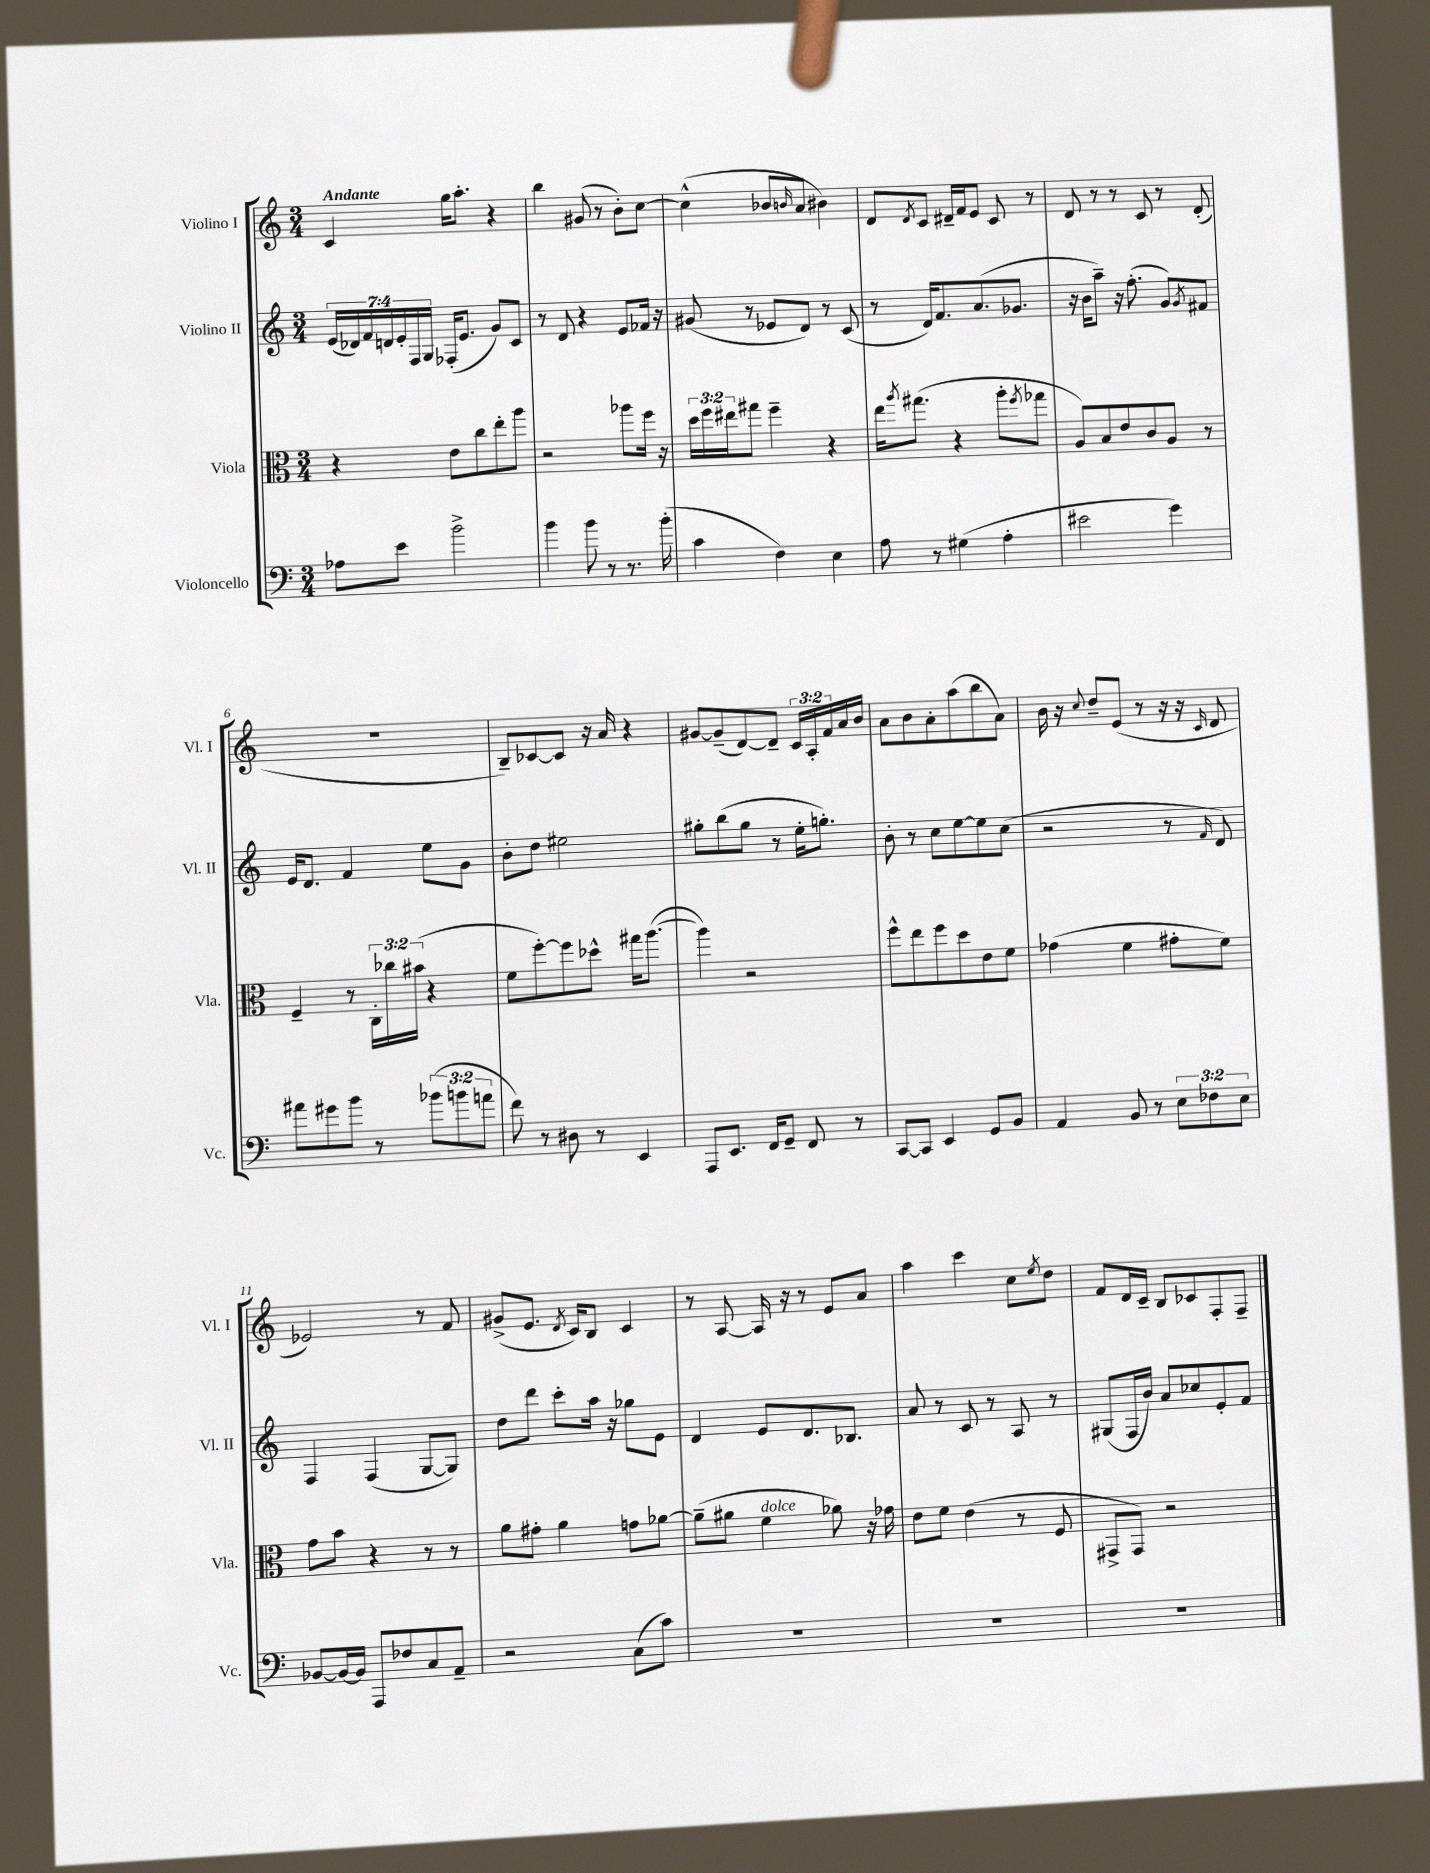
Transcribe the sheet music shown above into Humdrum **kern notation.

**kern	**kern	**kern	**kern
*part4	*part3	*part2	*part1
*staff4	*staff3	*staff2	*staff1
*I"Violoncello	*I"Viola	*I"Violino II	*I"Violino I
*I'Vc.	*I'Vla.	*I'Vl. II	*I'Vl. I
*clefF4	*clefC3	*clefG2	*clefG2
*k[]	*k[]	*k[]	*k[]
*M3/4	*M3/4	*M3/4	*M3/4
=1	=1	=1	=1
!	!	!	!LO:TX:a:B:t=Andante
8A-X\L	4r	(28e/LL	4c/
.	.	28d-X/)	.
.	.	28f/	.
.	.	28dn/	.
8e\J	.	.	.
.	.	28e'/	.
.	.	28F/	.
.	.	28G/JJ	.
2b^\	8e\L	(16F-X'/KL	16gg\KL
.	.	8.e/J	8.aa'\J
.	8cc\	.	.
.	8ee'\	8g/L)	4r
.	8aa\J	8c/J	.
=2	=2	=2	=2
4b\	2r	8r	4bb\
.	.	8d/	.
8b\	.	4r	(8g#X/
8r	.	.	8r
8.r	8aa-X\L	8e/L	8b'\L)
.	16ff\Jk	16f-X/Jk	[8cc\J
(16b'\	16r	16r	.
=3	=3	=3	=3
4c\	24dd\LL	(8g#X/	(4cc^^\]
.	24ff\	.	.
.	24ee#X\J	.	.
.	8gg#X\J	8r	.
4F\)	4ff~\	8e-X/L	8b-X/L
.	.	.	16qqbn/
.	.	8d/J)	8a/J
4E\	4r	8r	4b#X\)
.	.	(8c/	.
=4	=4	=4	=4
8A\	16ee\KL	8r	8d/L
.	8qaa/	.	.
.	(8.gg#X\J	.	.
.	.	.	8qd/
8r	.	16d/KL)	8c/J
.	.	8.f/	.
(4G#X\	4r	.	16d#X~/LL
.	.	.	16f/J
.	.	(8.a/	8e/J
4A'\	8aa'\L	.	8c/
.	.	8.g-X/J	.
.	8qff/	.	.
.	8gg-X\J	.	8r
=5	=5	=5	=5
2e#X\	8A/L)	16r	8d/
.	.	16b\KL	.
.	8B/	8aa~\J)	8r
.	8e/	16r	8r
.	.	(8.ff'\	.
.	8c/	.	8c/
4g\)	8A/J	8g/L)	8r
.	.	8qg/	.
.	8r	8f#X/J	(8d'/
!!LO:LB:g=z
=6	=6	=6	=6
8a#X\L	4F~/	16e/KL	2.r
.	.	8.d/J	.
8g#X\	.	.	.
8b\J	8r	4f/	.
8r	24C'\LL	.	.
.	24cc-X\	.	.
.	(24b#X\JJ	.	.
(12b-X\L	4r	8ee\L	.
12bn\	.	.	.
.	.	8g\J	.
12an\J	.	.	.
=7	=7	=7	=7
8f\)	8f\L	8b'\L	8B~/L)
8r	[8ff'\)	8dd\J	[8c-X/
8D#X\	8ff\]	2ee#X\	8c-/J]
8r	8dd-X^^\J	.	16r
.	.	.	16a/
4EE/	16gg#X\KL	.	4r
.	([8.aa\J	.	.
=8	=8	=8	=8
8AAA/L	4aa\])	8gg#X'\L	[8g#X/L
8.EE/J	.	(8bb\	(8g#~/]
.	2r	8gg#\J	[8d/)
16FF/KL	.	.	.
8GG~/J	.	8r	8d~/J]
8FF/	.	16ee'\KL	24c/LL
.	.	.	24A'/
.	.	8.ggn'\J)	.
.	.	.	24f/
8r	.	.	16a/
.	.	.	16b/JJ
=9	=9	=9	=9
[8CC/L	8ff^^\L	8b'\	8a\L
8CC/J]	8ee\	8r	8b\
4EE/	8ff\	8cc\L	8a'\
.	8dd\	[8ee\	(8aa\
8GG/L	8e\	8ee\]	8bb\
8BB/J	8f\J	(8cc\J	8a\J)
=10	=10	=10	=10
4AA/	(4g-X\	2r	16b\
.	.	.	16r
.	.	.	8qqcc/
.	.	.	8dd~/L
8BB/	4f\	.	(8e/J
8r	.	.	8r
12E\L	8g#X'\L	8r	16r
.	.	.	16r
12F-X\	.	.	.
.	.	16qqf/	16qqc/
.	8f\J)	8d/)	8d/
12E\J	.	.	.
!!LO:LB:g=z
=11	=11	=11	=11
[8BB-X/L	8g\L	4F/	2e-X/)
16BB-/L_	8b\J	.	.
16BB-/JJ]	.	.	.
8AAA/L	4r	(4F/	.
8F-X/	.	.	.
8C/	8r	[8G/L	8r
8AA~/J	8r	8G/J])	8f/
=12	=12	=12	=12
2r	8a\L	8dd\L	(8g#X^/L
.	8g#X'\J	8ddd\J	8.e/J
.	4a\	8ccc'\L	.
.	.	.	8qd/
.	.	.	16c/KL)
.	.	16aa\Jk	8B/J
.	.	16r	.
(8C\L	8gn\L	8gg-X\L	4c/
8c\J)	[8a-X\J	8e\J	.
=13	=13	=13	=13
2.r	(8a-~\L]	4d/	8r
.	8a#X\J	.	[8A/
!	!LO:TX:a:i:t=dolce	!	!
.	4f\	8e/L	16A/]
.	.	.	16r
.	.	8.d/	8r
.	8a-X\)	.	8e/L
.	.	8.B-X/J	.
.	16r	.	8a/J
.	16g-X\	.	.
=14	=14	=14	=14
2.r	8e\L	8a/	4aa\
.	8f\J	8r	.
.	(4e\	8c/	4ccc\
.	.	8r	.
.	8r	8A/	8cc\L
.	.	.	8qee/
.	8F/	8r	8dd\J
=15	=15	=15	=15
2.r	8GG#X^/L	(8G#X/L	8f/L
.	8GG#/J)	16F/L	16d/L
.	.	16b/JJ)	16c~/JJ
.	2r	8a/L	8B/L
.	.	8cc-X/	8c-X/
.	.	8e'/	8F'/
.	.	8f/J	8F~/J
==	==	==	==
*-	*-	*-	*-
